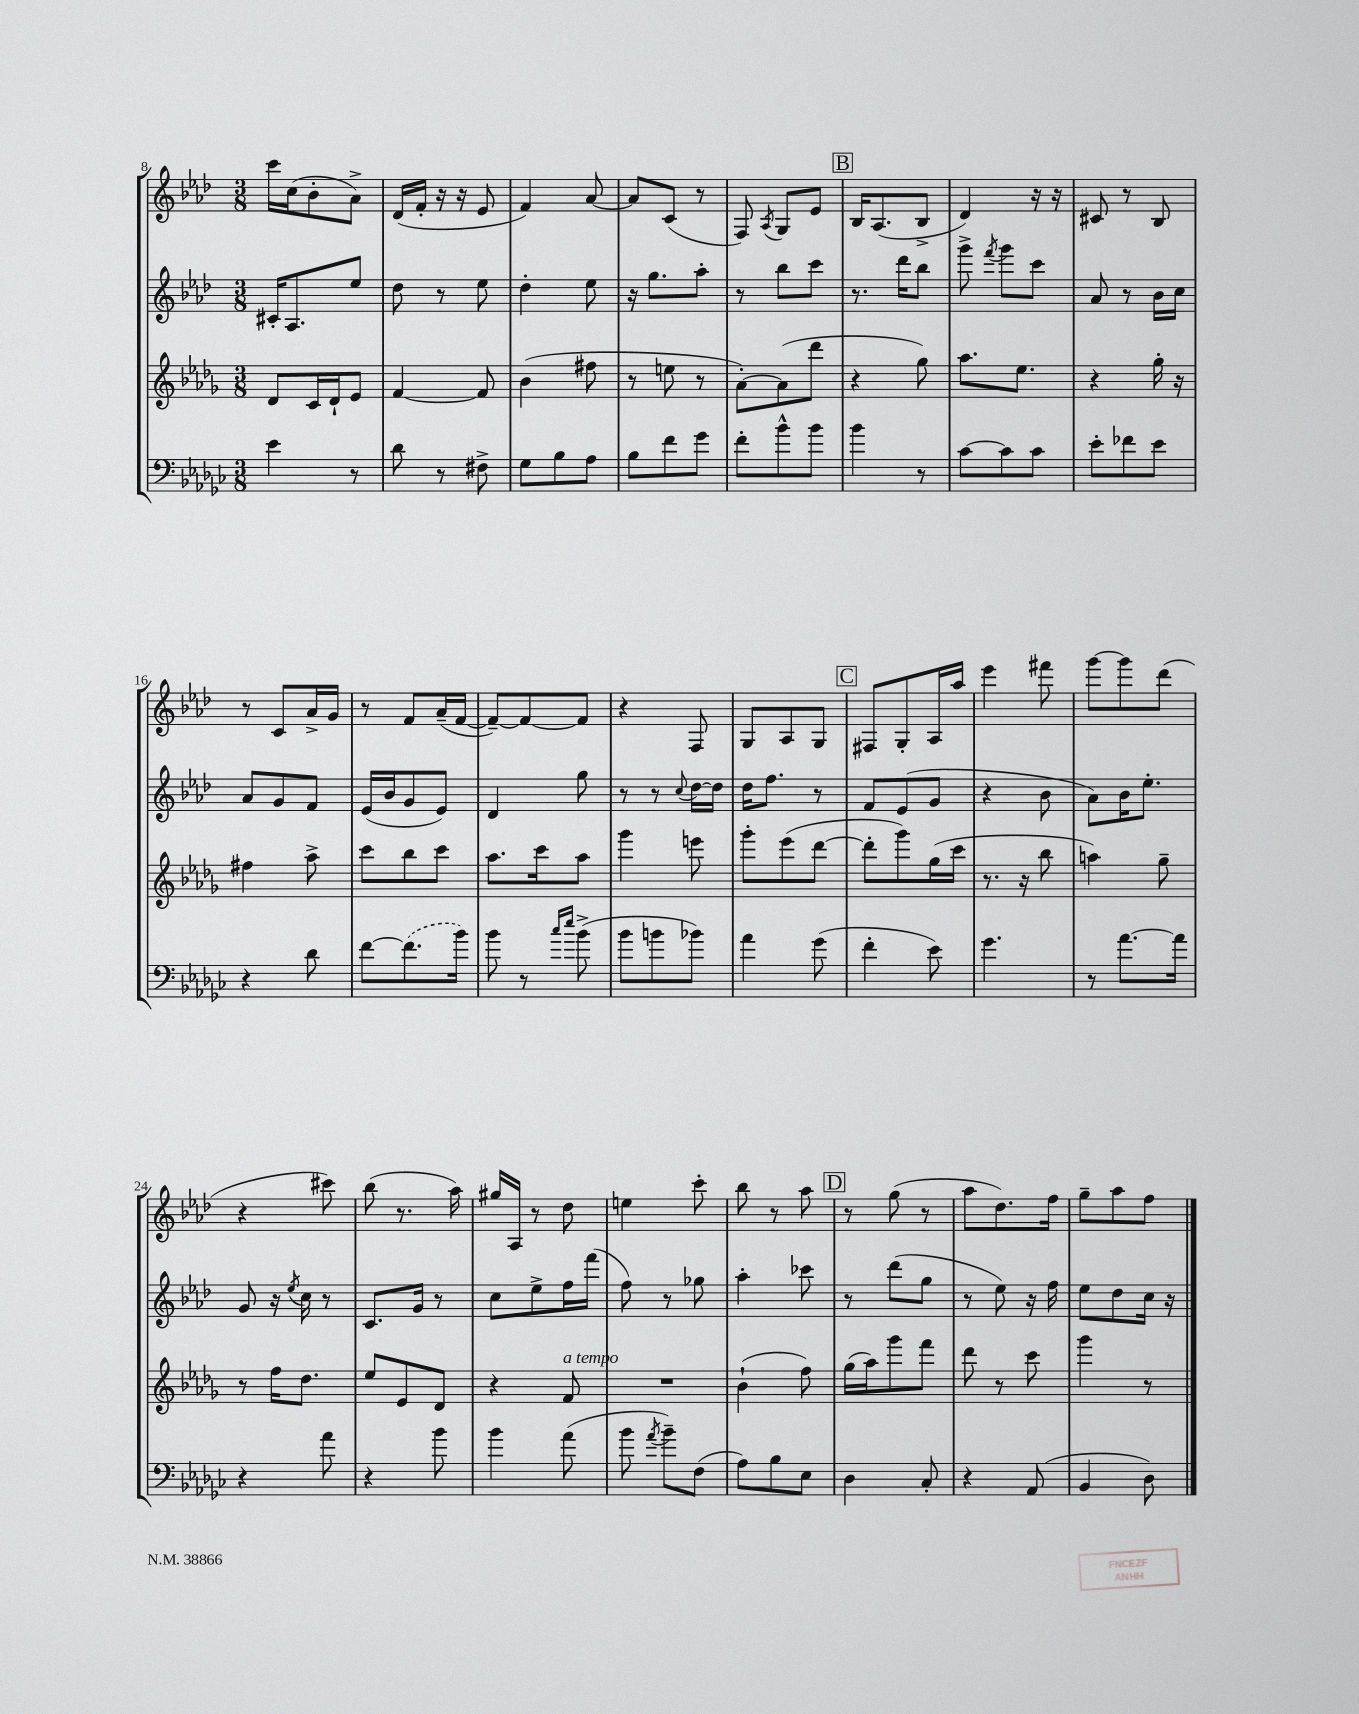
<<
\new StaffGroup <<
\new Staff = "s0" {
    \clef treble \key aes \major \numericTimeSignature \time 3/8
    \autoBeamOff c'''16[ c''16( bes'8-. aes'8]->) |
    des'16[( f'16]-. r16 r16 ees'8 |
    f'4) aes'8~ |
    aes'8[ c'8]( r8 |
    f8) \acciaccatura { aes8 } g8[ ees'8] |
    \mark \markup { \box "B" } bes16[ aes8.( bes8]-> |
    des'4) r16 r16 |
    cis'8 r8 bes8 |
    r8 c'8[ aes'16-> g'16] |
    r8 f'8[ aes'16--( f'16]~ |
    f'8[~--) f'8~ f'8] |
    r4 f8 |
    g8[ aes8 g8] |
    \mark \markup { \box "C" } fis8[ g8-. aes16 aes''16] |
    ees'''4 fis'''8 |
    g'''8[~ g'''8 des'''8]( |
    r4 cis'''8) |
    bes''8( r8. aes''16) |
    gis''16[ aes16] r8 des''8 |
    e''4 c'''8-. |
    bes''8 r8 aes''8 |
    \mark \markup { \box "D" } r8 g''8( r8 |
    aes''8[ des''8.) f''16] |
    g''8[-- aes''8 f''8] \bar "|." |
}
\new Staff = "s1" {
    \clef treble \key aes \major \numericTimeSignature \time 3/8
    \autoBeamOff cis'16[-. aes8. ees''8] |
    des''8 r8 ees''8 |
    des''4-. ees''8 |
    r16 g''8.[ aes''8]-. |
    r8 bes''8[ c'''8] |
    \mark \markup { \box "B" } r8. des'''16[ bes''8] |
    g'''8-> \acciaccatura { f'''8 } g'''8[ c'''8] |
    aes'8 r8 bes'16[ c''16] |
    aes'8[ g'8 f'8] |
    ees'16[( bes'16 g'8 ees'8]) |
    des'4 g''8 |
    r8 r8 \appoggiatura { c''8 } des''16[~ des''16] |
    des''16[ f''8.] r8 |
    \mark \markup { \box "C" } f'8[ ees'8( g'8] |
    r4 bes'8 |
    aes'8[) bes'16 ees''8.]-. |
    g'8 r16 \acciaccatura { ees''8 } c''16 r8 |
    c'8.[ g'16] r8 |
    c''8[ ees''8-> f''16 f'''16]( |
    f''8) r8 ges''8 |
    aes''4-. ces'''8 |
    \mark \markup { \box "D" } r8 des'''8[( g''8] |
    r8 ees''8) r16 f''16 |
    ees''8[ des''8 c''16] r16 \bar "|." |
}
\new Staff = "s2" {
    \clef treble \key des \major \numericTimeSignature \time 3/8
    \autoBeamOff des'8[ c'16 des'16-! ees'8] |
    f'4~ f'8 |
    bes'4( fis''8 |
    r8 e''8 r8 |
    aes'8[~-.) aes'8( des'''8] |
    \mark \markup { \box "B" } r4 ges''8) |
    aes''8.[ ees''8.] |
    r4 ges''16-. r16 |
    fis''4 aes''8-> |
    c'''8[ bes''8 c'''8] |
    aes''8.[ c'''16 aes''8] |
    ges'''4 e'''8 |
    ges'''8[-. ees'''8( des'''8]~ |
    \mark \markup { \box "C" } des'''8[-. ges'''8) ges''16( c'''16] |
    r8. r16 bes''8 |
    a''4) ges''8-- |
    r8 f''16[ des''8.] |
    ees''8[ ees'8 des'8] |
    r4 f'8^\markup { \italic "a tempo" } |
    R4. |
    bes'4-!( f''8) |
    \mark \markup { \box "D" } ges''16[( aes''16) ges'''8 f'''8] |
    des'''8 r8 c'''8 |
    ges'''4 r8 \bar "|." |
}
\new Staff = "s3" {
    \clef bass \key ges \major \numericTimeSignature \time 3/8
    \autoBeamOff ees'4 r8 |
    des'8 r8 fis8-> |
    ges8[ bes8 aes8] |
    bes8[ f'8 ges'8] |
    f'8[-. bes'8-^ bes'8] |
    \mark \markup { \box "B" } bes'4 r8 |
    ces'8[~ ces'8 ces'8] |
    ees'8[-. fes'8 ees'8] |
    r4 des'8 |
    f'8[~ \once \slurDashed f'8.( bes'16]) |
    bes'8 r8 \grace { ces''16[ ees''16] } bes'8->( |
    bes'8[ b'8 bes'8]) |
    aes'4 ges'8( |
    \mark \markup { \box "C" } f'4-. ees'8) |
    ges'4. |
    r8 aes'8.[~ aes'16] |
    r4 aes'8 |
    r4 bes'8 |
    bes'4 aes'8( |
    bes'8 \acciaccatura { aes'8 } bes'8[--) f8]( |
    aes8[) bes8 ees8] |
    \mark \markup { \box "D" } des4 ces8-. |
    r4 aes,8( |
    bes,4 des8) \bar "|." |
}
>>
>>
\layout { \context { \Score currentBarNumber = #8 } }
